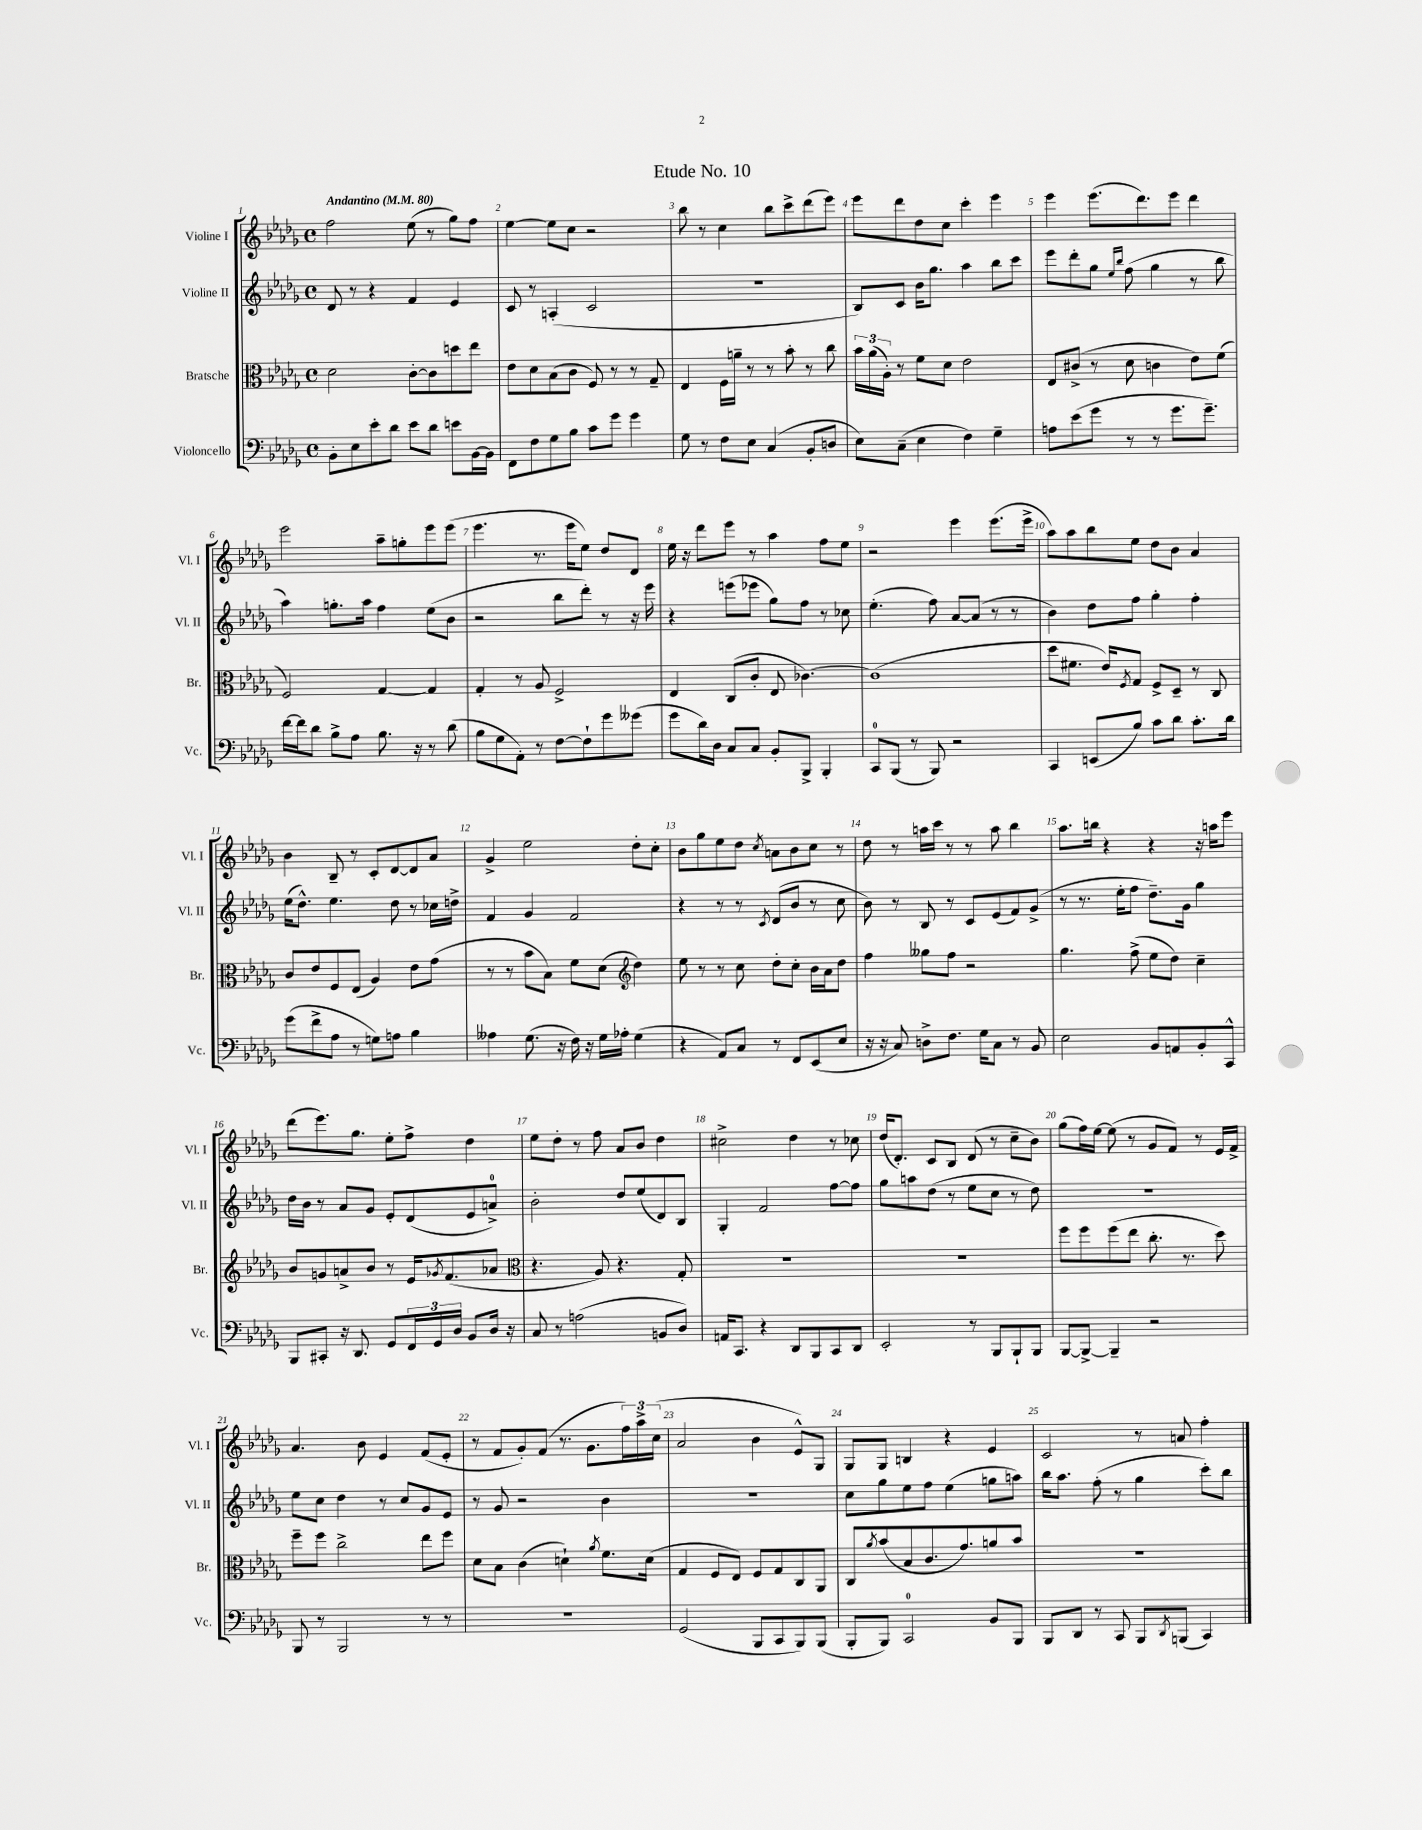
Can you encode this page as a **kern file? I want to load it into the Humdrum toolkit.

**kern	**kern	**kern	**kern
*staff4	*staff3	*staff2	*staff1
*clefF4	*clefC3	*clefG2	*clefG2
*k[b-e-a-d-g-]	*k[b-e-a-d-g-]	*k[b-e-a-d-g-]	*k[b-e-a-d-g-]
*M4/4	*M4/4	*M4/4	*M4/4
*met(c)	*met(c)	*met(c)	*met(c)
*MM80	*MM80	*MM80	*MM80
8BB-'	2d-	8d-	2ff
8E-	.	8r	.
8e-'	.	4r	.
8d-	.	.	.
8e-	[8c'	4f	(8ee-
8d-	8c]	.	8r
8e	8dd	4e-	8gg-)
[16BB-	8ee-	.	8ff
16BB-]	.	.	.
=	=	=	=
8FF	8e-	8c	[4ee-
8F	8d-	8r	.
8G-	(8B-	(4A'	8ee-]
8B-	8c	.	8cc
8c	8F)	2c	2r
8g-	8r	.	.
4g-	8r	.	.
.	8G-~	.	.
=	=	=	=
8G-	4E-	1r	8bb-
8r	.	.	8r
8F	16F	.	4cc
.	16a~	.	.
8E-	8r	.	.
(4C	8r	.	8bb-
.	8b-'	.	8ccc^
8BB-'	8r	.	(8ddd-
8D	8cc	.	8eee-)
=	=	=	=
8E-)	24b-	8B-)	8eee-
.	(24a-	.	.
.	24A-')	.	.
(8C~	8r	8c	8ddd-
4E-	8f	16b-	8dd-
.	.	8.gg-	.
.	8d-	.	8cc
4F)	2e-	4aa-	4ccc'
4G-~	.	8bb-	4eee-
.	.	8ccc	.
=	=	=	=
8A	8E-	8eee-	4eee-
(8e-	(8c#^	8ddd-'	.
8g-	8r	8gg-	(8.eee-
.	.	16qqee-	.
.	.	16qqbb-	.
8r	8d-	(8ff	.
.	.	.	8.ddd-)
8r	4c	4gg-	.
8.g-	.	.	8eee-
.	8e-)	8r	4ddd-
8.g-~)	.	.	.
.	(8f	8bb-	.
=	=	=	=
[16f	2F)	4aa-)	2eee-
16f]	.	.	.
8d-	.	.	.
8B-^	.	8.gg'	.
8A-	.	.	.
.	.	16aa-	.
8.B-	[4G-	4ff	8aa-~
.	.	.	8gg'
16r	.	.	.
8r	4G-]	(8ee-	8eee-
(8d-	.	8b-	(8eee-
=	=	=	=
8B-	4G-'	2r	4.eee-
8G-	.	.	.
8AA-')	8r	.	.
8r	8A-	.	8.r
[8F	2F^	8bb-	.
.	.	.	16eee-
8F`]	.	8ddd-')	8ee-)
8g-	.	8r	8dd-
(8g--	.	16r	8d-
.	.	16eee-	.
=	=	=	=
8g-	4E-	4r	16ee-
.	.	.	16r
16d-)	.	.	8ddd-
16D-	.	.	.
8C	(8C	(8eee	8eee-
8C	8c'	8eee-	8r
8BB-'	8E-	8gg-)	4aa-
8BBB-^	[4.c-)	8ff	.
4BBB-'	.	8r	8ff
.	.	8cc-	8ee-
=	=	=	=
8CC	(1c-]	(4.ee-'	2r
(8BBB-	.	.	.
8r	.	.	.
8BBB-)	.	8ff)	.
2r	.	[8a-	4eee-
.	.	(8a-]	.
.	.	8r	(8.eee-
.	.	8r	.
.	.	.	16eee-^
=	=	=	=
4CC	8dd-	4b-)	8aa-)
.	8.f#	.	8aa-
(8EE	.	8dd-	8bb-
.	16e-)	.	.
.	8qF	.	.
8B-)	8G-	8ff	8ee-
8c	8F^	4gg-'	8dd-
8d-	8D-~	.	8b-
8.c'	8r	4ff'	4a-
.	8C	.	.
16d-	.	.	.
=	=	=	=
(8g-	8c	(16ee-	4b-
.	.	8.dd-^^)	.
8f^	8e-	.	.
8A-	8F	4.ee-	8B-~
8r	(8E-	.	8r
8G)	4A-)	.	8c'
8A	.	8dd-	[8d-
4B-	8e-	8r	8d-]
.	(8g-	16cc-	8a-
.	.	16dd^	.
=	=	=	=
4A--	8r	4f	4g-^
.	8r	.	.
(8.G-	8b-	4g-	2ee-
.	8B-)	.	.
16r	.	.	.
16F)	8f	2f	.
16r	.	.	.
16G-	(8d-	.	.
16A-'	.	.	.
*	*clefG2	*	*
(4G-	4dd-)	.	8dd-'
.	.	.	8cc'
=	=	=	=
4r	8ee-	4r	8b-
.	8r	.	8gg-
8AA-)	8r	8r	8ee-
8C	8cc	8r	8dd-
.	.	8qc	8qcc
8r	8dd-'	(8d-	8a
8FF	8cc'	8b-	8b-
(8EE-	16b-	8r	8cc
.	16a-	.	.
8E-	8dd-	8cc	8r
=	=	=	=
16r	4ff	8b-)	8dd-
16r	.	.	.
8C)	.	8r	8r
8D^	8gg--	8B-	16aa
.	.	.	16ccc
8.F	8ff	8r	8r
.	2r	8c	8r
16G-	.	.	.
8C	.	(8e-	8aa
8r	.	8f)	4bb-
8BB-	.	(8g-^	.
=	=	=	=
2E-	4.gg-	8r	8.aa-
.	.	8.r	.
.	.	.	16bb
.	.	.	4r
.	.	16ee-'	.
.	(8ff^	8ff	.
8BB-	8ee-	8.dd-~)	4r
8AA	8dd-)	.	.
.	.	16g-	.
8BB-'	4cc~	4gg-	16r
.	.	.	16aa
8CC^^	.	.	8eee-
=	=	=	=
8BBB-	8b-	16dd-	(8ddd-
.	.	16b-	.
8CC#'	8g	8r	8.eee-)
16r	8a^	8a-	.
8.DD-	.	.	8.gg-
.	8b-	8g-	.
8GG-	8r	8e-'	8ee-'
24FF	16e-	(8d-	8ff^
24GG-	.	.	.
.	8qg-	.	.
.	(8.f	.	.
24D-	.	.	.
8BB-	.	8e-	4dd-
16D-	8a-	8a^)	.
16r	.	.	.
=	=	=	=
*	*clefC3	*	*
8C	4.r	2b-'	8ee-
8r	.	.	8dd-'
(2A	.	.	8r
.	8A-)	.	8ff
.	4.r	8dd-	8a-
.	.	(8ee-	8b-
8BB	.	8d-)	4dd-
8D-)	8G-'	8B-	.
=	=	=	=
16AA	1r	4G-'	2cc#^
8.CC	.	.	.
4r	.	2f	.
8DD-	.	.	4dd-
8BBB-	.	.	.
8CC	.	[8ff	8r
8DD-	.	8ff]	8cc-
=	=	=	=
2EE-'	1r	8gg-	(16dd-
.	.	.	8.d-')
.	.	8aa	.
.	.	(8dd-	8c
.	.	8r	8B-
8r	.	8ee-	(8d-
8BBB-	.	8cc	8r
8BBB-`	.	8r	8cc~
8BBB-	.	8dd-)	8b-)
=	=	=	=
[8BBB-	8ff	1r	(8gg-
8BBB-^_	8ff	.	16ff)
.	.	.	[16ee-
4BBB-~]	(8ff	.	(8ee-]
.	8ee-	.	8r
2r	8.cc'	.	8g-
.	.	.	8f)
.	8.r	.	.
.	.	.	8r
.	8dd-)	.	16e-
.	.	.	16f^
=	=	=	=
8BBB-	8ff~	8ee-	4.a-
8r	8ff	8cc	.
2BBB-	2cc^	4dd-	.
.	.	.	8b-
.	.	8r	4e-
.	.	8cc	.
8r	8ee-	8g-	(8f
8r	8ff	8e-	8e-'
=	=	=	=
1r	8d-	8r	8r
.	8B-	8g-	8f
.	(4c	2r	8g-')
.	.	.	(8f
.	4d`)	.	8.r
.	.	.	8.g-
.	8qa-	.	.
.	8.f	4b-	.
.	.	.	24ff)
.	.	.	24aa-^
.	(16d	.	.
.	.	.	(24cc
=	=	=	=
(2GG-	4G-	1r	2a-
.	8F	.	.
.	8E-)	.	.
8BBB-	8F	.	4b-
8CC	8G-	.	.
8BBB-)	8C	.	8e-^^)
(8BBB-	8AA-	.	8G-
=	=	=	=
8BBB-'	8C	8cc	8G-
.	8qa-	.	.
8BBB-)	(8b-	8gg-	8G-
2CC	8B-	8ee-	4B
.	8.c	8ff	.
.	.	(4ee-	4r
.	8.g-)	.	.
8BB-	8a	8gg	4e-
8BBB-	8b-	8aa)	.
=	=	=	=
8BBB-	1r	16bb-	2c
.	.	8.aa-	.
8DD-	.	.	.
8r	.	(8ff'	.
8CC	.	8r	.
8BBB-	.	4gg-	8r
8qDD-	.	.	.
(8BBB	.	.	8a
4CC)	.	8ccc')	4ff'
.	.	8bb-	.
==	==	==	==
*-	*-	*-	*-
